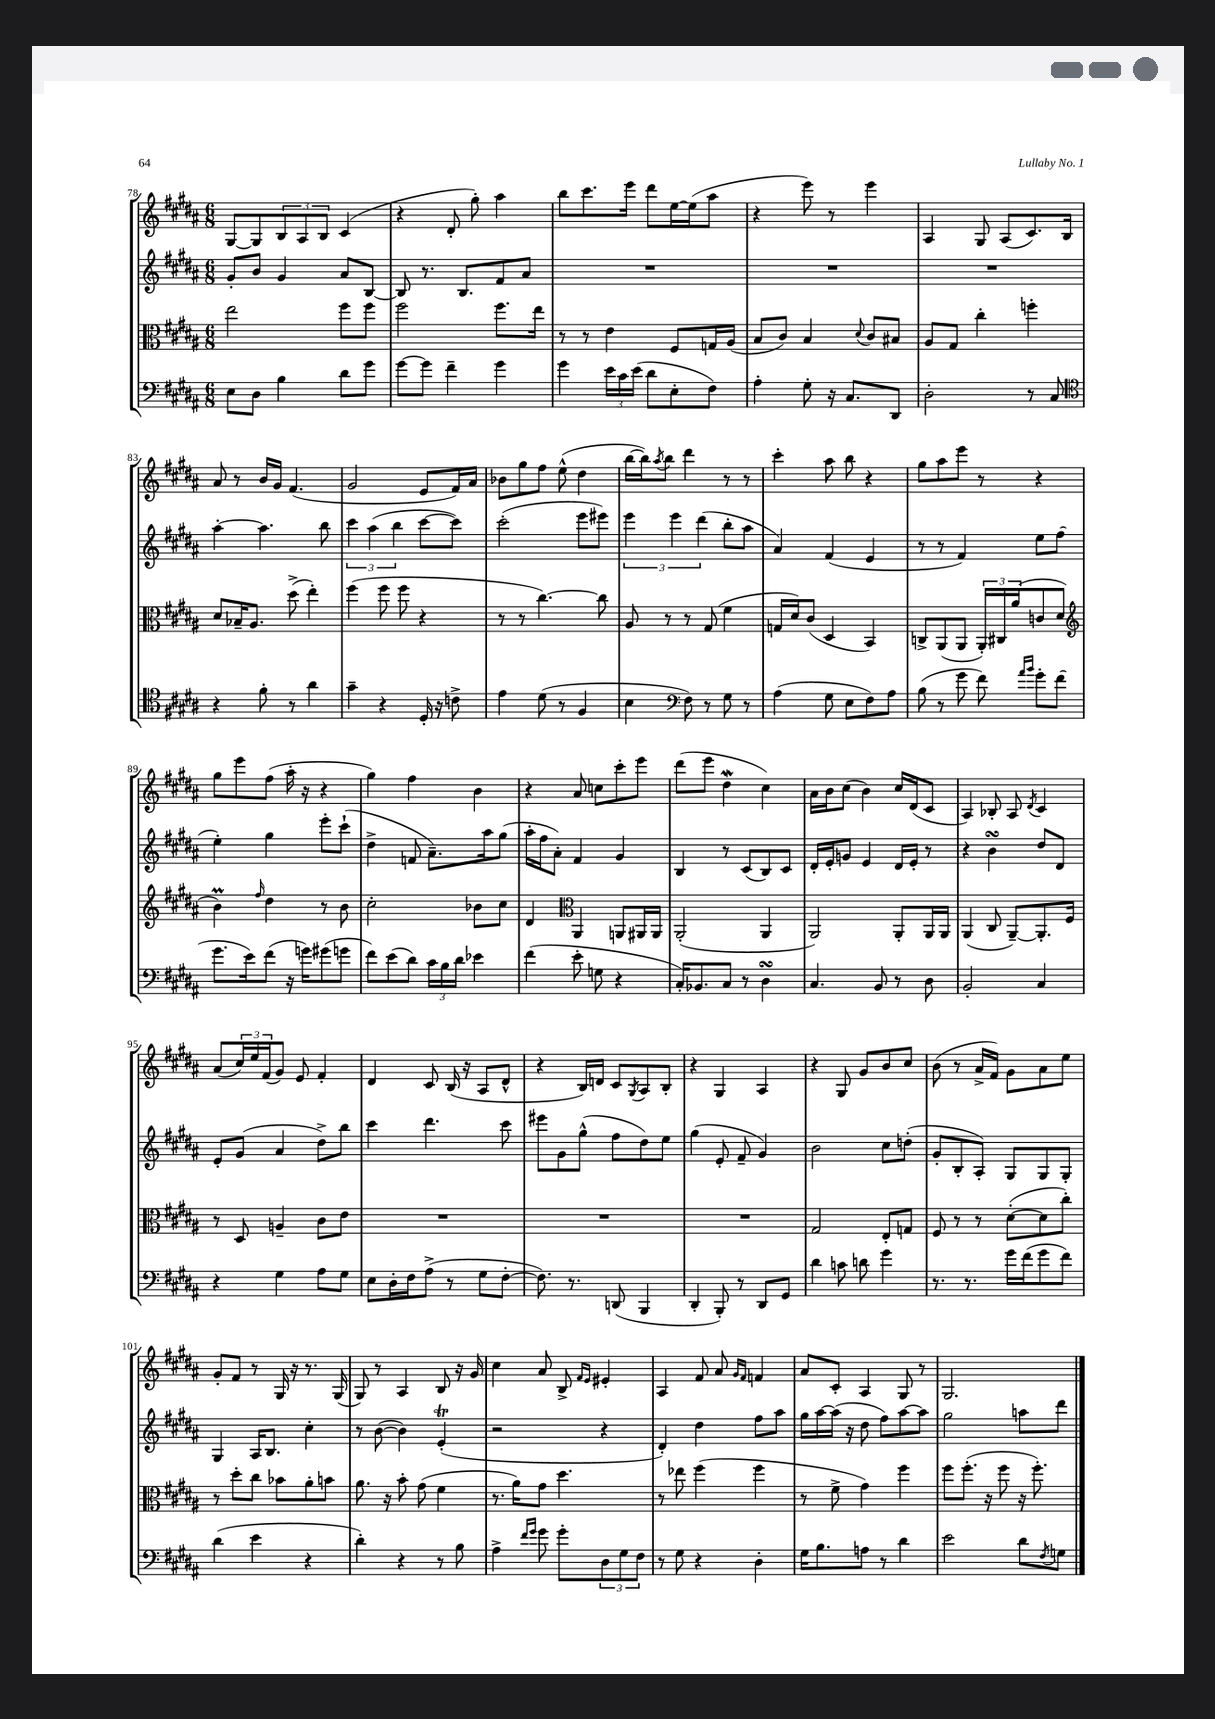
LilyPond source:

<<
\new StaffGroup <<
\new Staff = "s0" {
    \clef treble \key b \major \numericTimeSignature \time 6/8
    gis8~ gis8 \tuplet 3/2 { b8 ais8 b8 } cis'4( |
    r4 dis'8-. gis''8-.) ais''4 |
    b''8 cis'''8. e'''16 dis'''8 e''16~ e''16( ais''8 |
    r4 e'''8) r8 e'''4 |
    ais4 gis8 ais8( cis'8.) b16 |
    ais'8 r8 b'16 gis'16 fis'4.( |
    gis'2 e'8 fis'16) ais'16 |
    bes'8 gis''8 fis''8 e''8-^( dis''4 |
    b''16~ b''16) \acciaccatura { ais''8 } b''8 dis'''4 r8 r8 |
    cis'''4-. ais''8 b''8 r4 |
    gis''8 ais''8 e'''8 r8 r4 |
    gis''8 e'''8 fis''8( ais''16-. r16 r4 |
    gis''4) fis''4 b'4 |
    r4 ais'8 c''8 cis'''8-. e'''8 |
    dis'''8( e'''8 dis''4\mordent cis''4) |
    ais'16 b'16 cis''8( b'4) cis''16 dis'16( cis'8 |
    ais4) bes8-. ais8 \acciaccatura { dis'8 } cis'4 |
    ais'8( \tuplet 3/2 { cis''16) e''16 fis'16( } gis'8) e'8 fis'4-. |
    dis'4 cis'8 b16( r16 ais8 dis'8-^ |
    r4 b16) d'16 cis'8 \acciaccatura { gis8 } ais8 b8-. |
    r4 gis4 ais4 |
    r4 gis8 gis'8 b'8 cis''8 |
    b'8( r8 ais'16-> fis'16) gis'8 ais'8 e''8 |
    gis'8-. fis'8 r8 gis16 r16 r8. gis16( |
    gis8) r8 ais4 b8 r16 gis'16 |
    cis''4 ais'8 b8-> \grace { fis'16 e'16 } eis'4-. |
    ais4 fis'8 ais'8 \grace { gis'16 fis'16 } f'4 |
    ais'8 cis'8-. ais4 gis8 r8 |
    gis2. \bar "|." |
}
\new Staff = "s1" {
    \clef treble \key b \major \numericTimeSignature \time 6/8
    gis'8-. b'8 gis'4 ais'8 b8~ |
    b8 r8. b8. fis'8 ais'8 |
    R2. |
    R2. |
    R2. |
    ais''4~-. ais''4. b''8 |
    \tuplet 3/2 { cis'''4 ais''4( b''4 } cis'''8~ cis'''8) |
    cis'''2-.( e'''8 eis'''8) |
    \tuplet 3/2 { e'''4 e'''4 dis'''4( } b''8-. ais''8 |
    ais'4) fis'4( e'4 |
    r8 r8 fis'4) e''8 fis''8( |
    e''4-.) gis''4 e'''8-. cis'''8-!( |
    dis''4-> f'8 ais'8.--) ais''16 gis''8( |
    ais''16-. fis''16 ais'8-.) fis'4 gis'4 |
    b4 r8 cis'8( b8) cis'8 |
    dis'16-. e'16-. g'8 e'4 dis'16 e'16-. r8 |
    r4 b'4\turn dis''8 dis'8 |
    e'8-. gis'8( ais'4 dis''8->) b''8 |
    cis'''4 dis'''4. cis'''8 |
    eis'''8 gis'8 gis''8-^( fis''8 dis''8) e''8 |
    gis''4( e'8-. fis'8-- gis'4) |
    b'2 cis''8 d''8-.( |
    gis'8-. b8-. ais8-.) gis8 gis8 gis8-. |
    gis4 ais16 b8. cis''4-. |
    r8 b'8~( b'4) e'4-.\trill( |
    r2 r4 |
    dis'4-.) dis''4 fis''8 ais''8 |
    gis''16 ais''16~ ais''16( r16 dis''8 fis''8) ais''8~ ais''8 |
    gis''2 a''8 dis'''8 \bar "|." |
}
\new Staff = "s2" {
    \clef alto \key b \major \numericTimeSignature \time 6/8
    e''2 fis''8 fis''8 |
    fis''2 fis''8. e''16 |
    r8 r8 e'4 fis8 g16 ais16( |
    b8 cis'8) b4 \appoggiatura { dis'8 } cis'8 bis8 |
    ais8 gis8 cis''4-. f''4-. |
    dis'8 bes16-- ais8. dis''8->( e''4-.) |
    fis''4( fis''8 fis''8 r4 |
    r8 r8 cis''4.~) cis''8 |
    ais8 r8 r8 gis8( fis'4 |
    g16 dis'16) cis'8( dis4 b,4) |
    c8-> ais,8( ais,8 \tuplet 3/2 { ais,16-.) cis16 ais'16( } c'8 dis'8 |
    \clef treble b'4\prall) \grace { fis''16 } dis''4 r8 b'8 |
    cis''2-. bes'8 cis''8 |
    dis'4 \clef alto ais,4 a,8 ais,16 ais,16 |
    ais,2-.( ais,4 |
    ais,2) ais,8-. ais,16 ais,16 |
    ais,4( cis8 ais,8~--) ais,8.-. fis16 |
    r8 dis8 a4-- cis'8 e'8 |
    R2. |
    R2. |
    R2. |
    gis2 e8-. g8 |
    fis8 r8 r8 dis'8~-.( dis'8 cis''8-.) |
    r8 dis''8-. cis''8 bes'8 ais'8-. b'8 |
    ais'8. r16 b'8-. gis'8( fis'4 |
    r8. ais'16) gis'8 dis''4. |
    r8 ees''8 fis''4( fis''4 |
    r8 fis'8-> gis'4) fis''4 |
    fis''8 fis''8.-.( r16 fis''8 r16 fis''8.-.) \bar "|." |
}
\new Staff = "s3" {
    \clef bass \key b \major \numericTimeSignature \time 6/8
    e8 dis8 b4 dis'8 gis'8 |
    gis'8~ gis'8 fis'4-- gis'4 |
    gis'4 \tuplet 3/2 { e'16 cis'16 e'16( } dis'8 e8-. fis8) |
    ais4-. gis8-. r16 cis8. dis,8 |
    dis2-. r8 cis8 |
    \clef tenor r4 fis'8-. r8 ais'4 |
    gis'4-- r4 dis16-. r16 c'8-> |
    e'4 dis'8( r8 fis4 |
    b4 \clef bass fis8) r8 gis8 r8 |
    ais4( gis8 e8 fis8) ais8 |
    b8( r8 gis'8 fis'8) \grace { ais'16 b'16 } gis'8-. fis'8( |
    gis'8. e'16) fis'8( r16 g'16) gis'8( g'8 |
    fis'8) e'8( dis'8) \tuplet 3/2 { cis'16 b16 dis'16 } ees'4 |
    fis'4( e'8-. g8 r4 |
    cis16-.) bes,8. cis8 r8 dis4\turn |
    cis4. b,8 r8 dis8 |
    b,2-. cis4 |
    r4 gis4 ais8 gis8 |
    e8 dis16-. fis16 ais8->( r8 gis8 fis8~-. |
    fis8.) r8. d,8( b,,4 |
    dis,4-. b,,8-.) r8 dis,8 gis,8 |
    dis'4 c'8 d'8 gis'4 |
    r8. r8. gis'16 fis'16( gis'8 fis'8) |
    dis'4( e'4 r4 |
    dis'4-.) r4 r8 b8 |
    ais4-> \grace { fis'16 gis'16 } gis'8 gis'8-. \tuplet 3/2 { dis8 gis8 fis8 } |
    r8 gis8 r4 dis4-. |
    gis16 b8. a8 r8 dis'4 |
    e'2 dis'8 \acciaccatura { fis8 } g8 \bar "|." |
}
>>
>>
\layout { \context { \Score currentBarNumber = #78 } }
